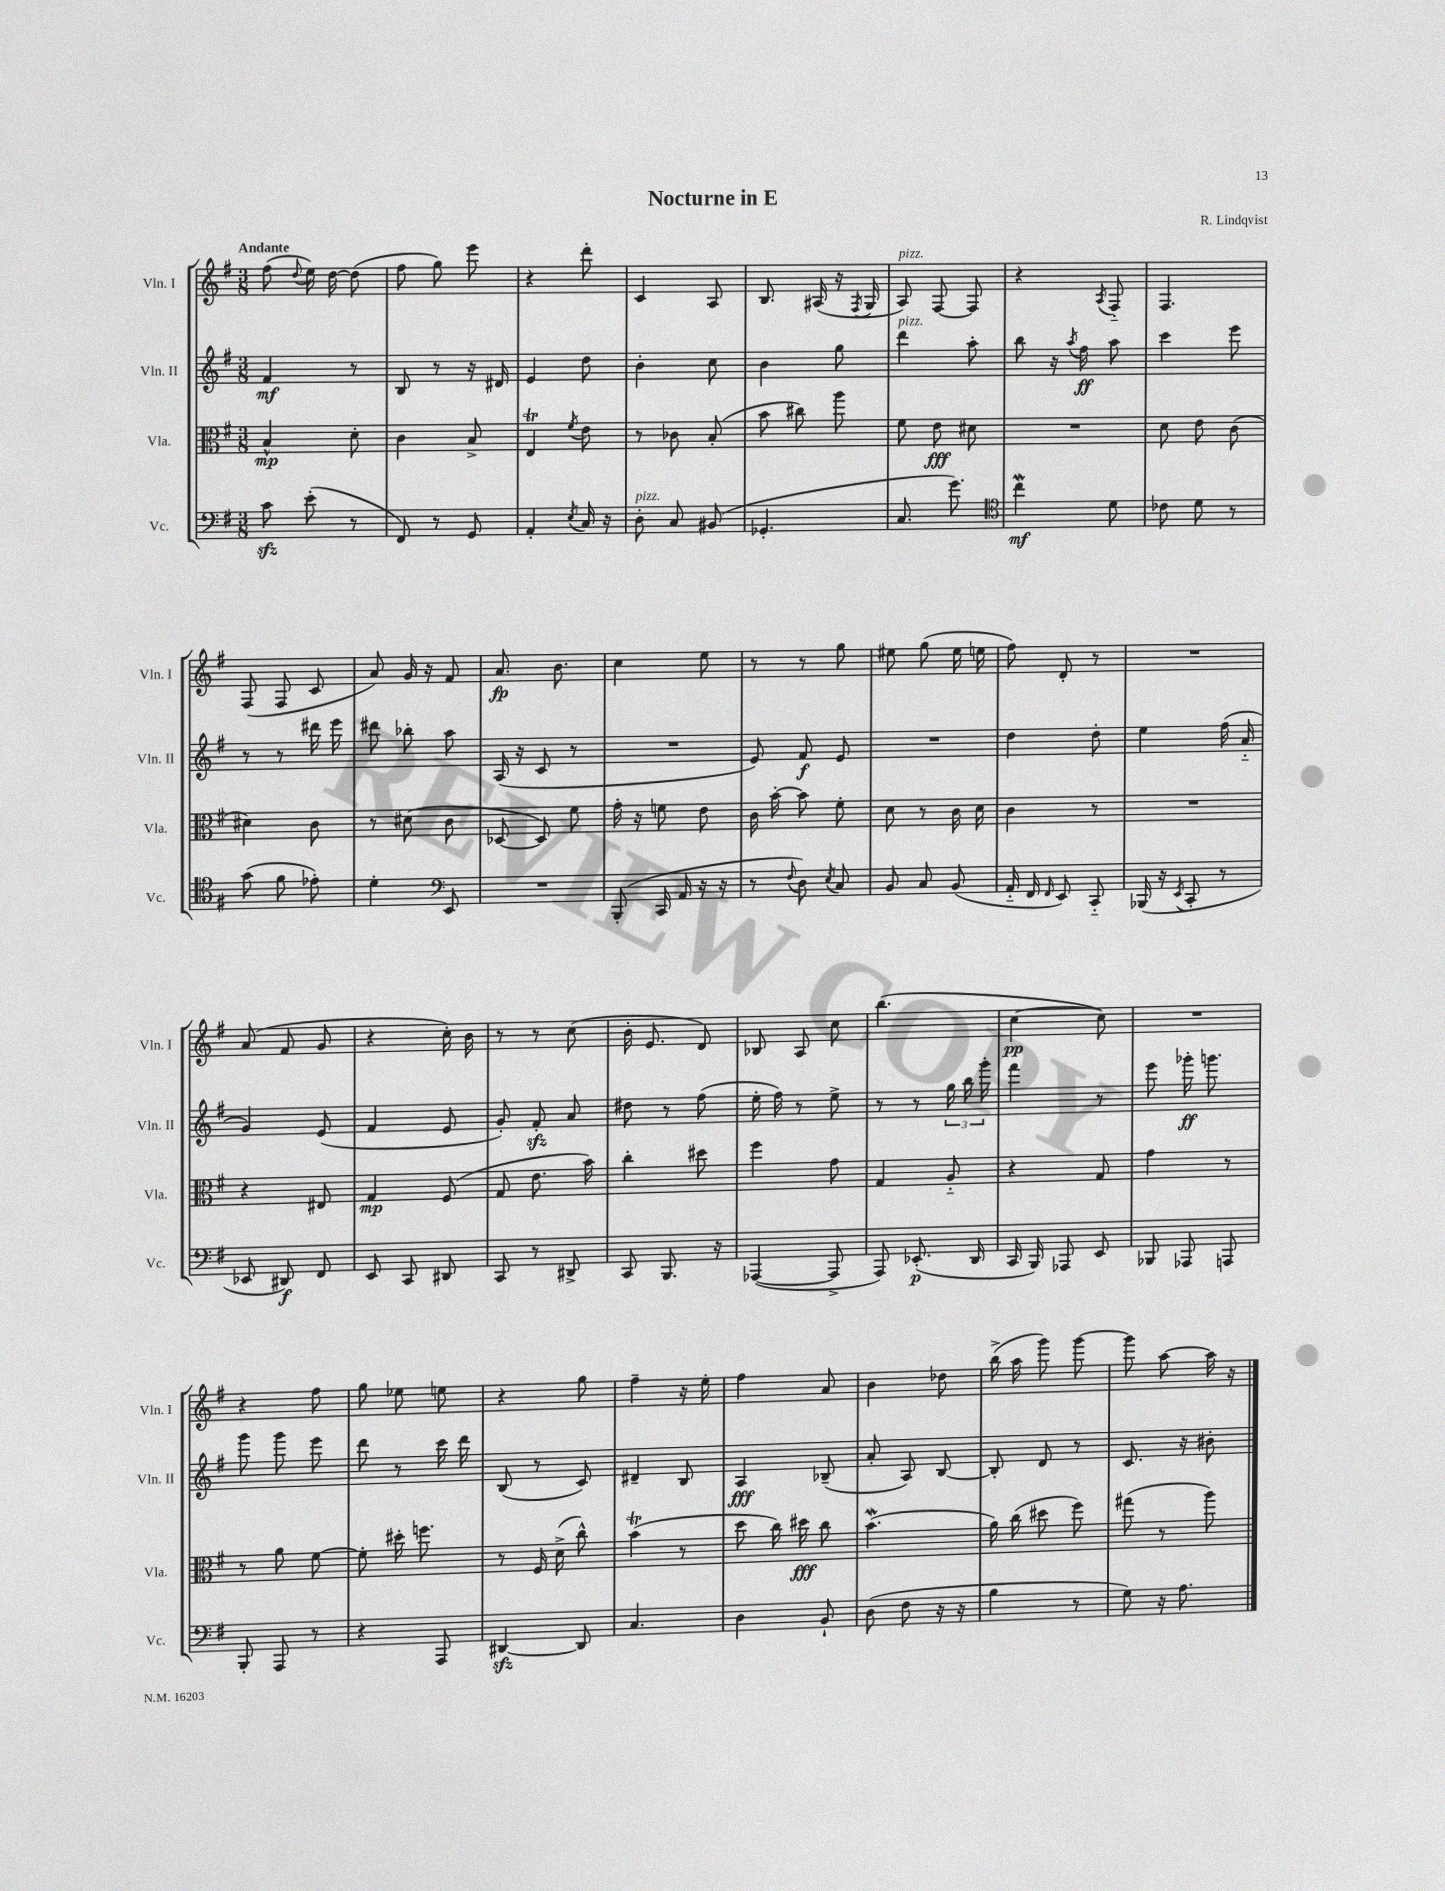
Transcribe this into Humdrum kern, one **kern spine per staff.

**kern	**kern	**kern	**kern
*staff4	*staff3	*staff2	*staff1
*clefF4	*clefC3	*clefG2	*clefG2
*k[f#]	*k[f#]	*k[f#]	*k[f#]
*M3/8	*M3/8	*M3/8	*M3/8
8c	4B^^	4f#	(8ff#
.	.	.	8qqdd
(8e'	.	.	16ee)
.	.	.	[16dd
8r	8d'	8r	(8dd]
=	=	=	=
8FF#)	4c	8B	8ff#
8r	.	8r	8gg)
8GG	8B^	16r	8eee
.	.	16d#	.
=	=	=	=
4AA'	4E	4e	4r
8qE	8qf#	.	.
16C	8e	8dd	8ddd'
16r	.	.	.
=	=	=	=
8D'	8r	4b'	4c
8C	8c-	.	.
(8BB#	(8B'	8cc	8A
=	=	=	=
4.GG-'	8b	4b	8.B
.	8cc#)	.	.
.	.	.	(16A#
.	8aa	8gg	16r
.	.	.	8qF#
.	.	.	16G
=	=	=	=
8.C	8f#	4ddd	8A)
.	8e	.	[8F#
8.g)	.	.	.
.	8d#	8aa'	8F#]
=	=	=	=
*clefC4	*	*	*
4cc	4.r	8bb	4r
.	.	16r	.
.	.	8qaa	.
.	.	16ff#	.
.	.	.	8qA
8d	.	8aa	8F#'~
=	=	=	=
8c-	8d	4ccc	4.F#
8d	8e	.	.
8r	(8c	8eee	.
=	=	=	=
(8g	4d#)	8r	(8F#
8f#	.	8r	8F#
8e-')	8c	16ddd#	8c
.	.	16eee	.
=	=	=	=
4d'	8r	8ddd#	8a)
.	(8d#	8bb-'	16g
.	.	.	16r
*clefF4	*	*	*
8EE	8c	8aa	8f#
=	=	=	=
4.r	[8D-	(16A	8.a
.	.	16r	.
.	8D-])	8c	.
.	.	.	8.b
.	8f#	8r	.
=	=	=	=
(8BBB'	16g'	4.r	4cc
.	16r	.	.
16CC	8f	.	.
16AA	.	.	.
16r	8e	.	8ee
16r	.	.	.
=	=	=	=
8r	16c	8e)	8r
.	[16b'	.	.
8qqF#	.	.	.
8D)	8b]	8f#	8r
8qE	.	.	.
8C	8f#'	8e	8gg
=	=	=	=
8BB	8d	4.r	8ee#
8C	8r	.	(8gg
(8BB	16c	.	16ee#
.	16d	.	16ee
=	=	=	=
16AA'~	4c	4dd	8ff#)
16FF#	.	.	.
16qqFF#	.	.	.
8EE)	.	.	8d'
8CC'~	8r	8dd'	8r
=	=	=	=
(16BBB-	4.r	4ee	4.r
16r	.	.	.
8qEE	.	.	.
8CC'	.	.	.
8r	.	(16ff#	.
.	.	16a'~	.
=	=	=	=
8EE-	4r	4g)	(8a
8DD#)	.	.	8f#
8FF#	8E#	(8e	8g
=	=	=	=
8EE	4G	4f#	4r
8CC	.	.	.
8DD#	(8F#	8e	16cc')
.	.	.	16b
=	=	=	=
8CC	8G	8g')	8r
8r	8.e	8f#'	8r
8DD#^	.	8a	(8cc
.	16b)	.	.
=	=	=	=
8CC	4cc'	8dd#	16b'
.	.	.	8.e
8.BBB	.	8r	.
.	8dd#	(8ff#	8d)
16r	.	.	.
=	=	=	=
([4AAA-	4ff#	16ee'	8B-
.	.	16ff#)	.
.	.	8r	8A
8AAA-^]	8g	8ee^	8cc
=	=	=	=
8AAA)	4G	8r	(4.bb
(8.EE-'	.	8r	.
.	8A'~	24gg	.
.	.	24bb	.
16DD	.	.	.
.	.	24ggg'	.
=	=	=	=
16CC	4r	4fff#	[4cc
16BBB)	.	.	.
8AAA-	.	.	.
8EE	8G	8r	8cc])
=	=	=	=
8BBB-	4g	8eee	4.r
8AAA-	.	16ggg-'	.
.	.	8.ggg	.
8AAA	8r	.	.
=	=	=	=
8BBB'	8r	8ggg	4r
8AAA	8a	8ggg	.
8r	[8f#	8eee	8ff#
=	=	=	=
4r	8f#']	8ddd	8gg
.	16dd#'	8r	8ee-
.	8.ff	.	.
8AAA	.	16ccc	8ee
.	.	16ddd	.
=	=	=	=
[4DD#	8r	(8B	4r
.	16F#	8r	.
.	(16d^	.	.
8DD#]	8cc^^)	8c)	8gg
=	=	=	=
4.C	(4b	4d#~	4ff#~
.	8r	8B	16r
.	.	.	16ee'
=	=	=	=
4D	8dd	4A	4ff#
.	16cc)	.	.
.	16dd#	.	.
8BB`	8cc	(8B-~	8a
=	=	=	=
(8D	(4.b	8a'	4b
8F#	.	8A)	.
16r	.	[8B	8dd-
16r	.	.	.
=	=	=	=
4B	16a)	8B']	(16bb^
.	(16cc	.	16aa
.	8dd#	8d	8ggg)
8r	8ff#)	8r	[8ggg
=	=	=	=
8G)	(8gg#	8.c	8ggg]
16r	8r	.	[8aa
8.A	.	16r	.
.	8aa)	8b#'	16aa]
.	.	.	16r
==	==	==	==
*-	*-	*-	*-
